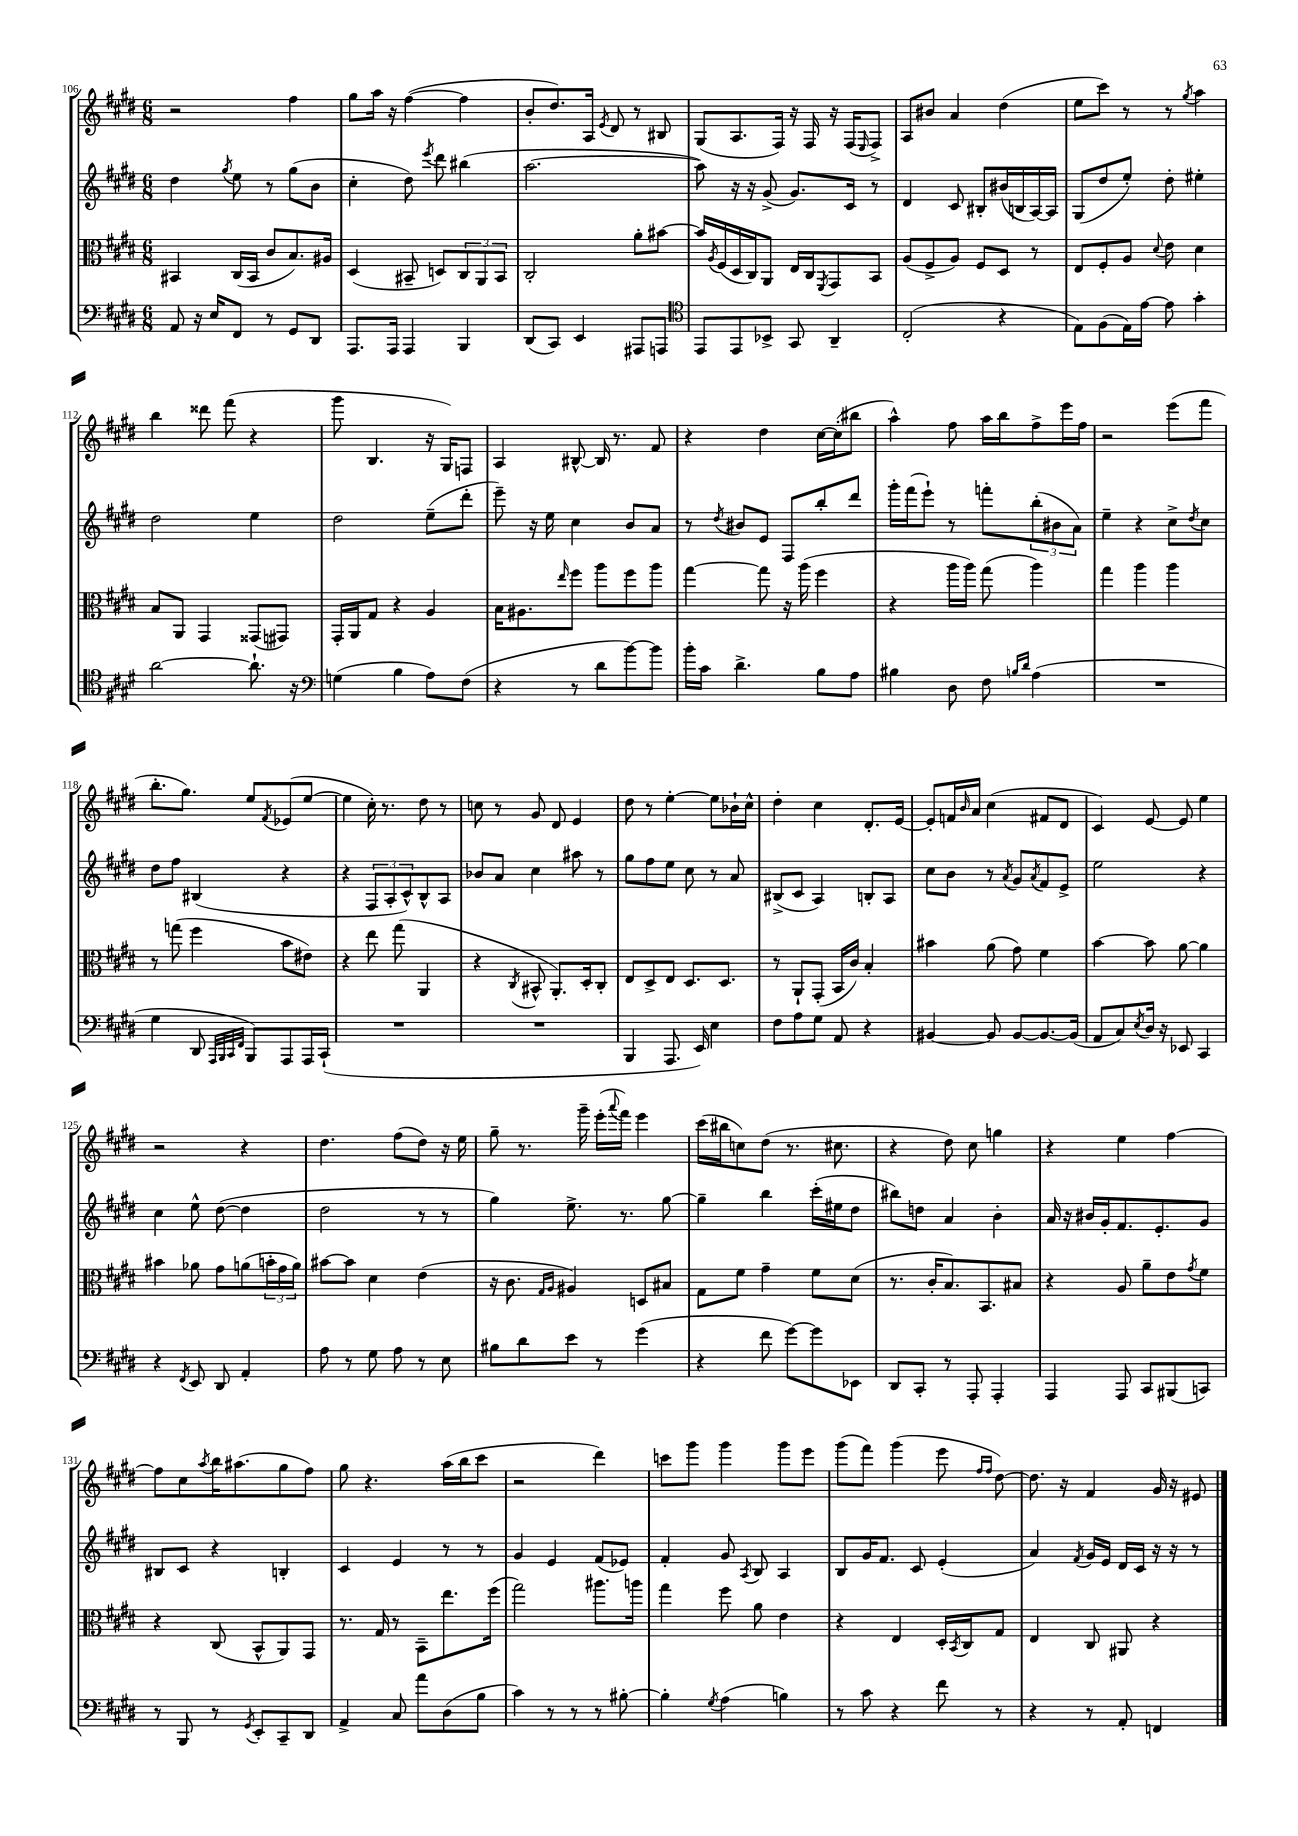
<<
\new StaffGroup <<
\new Staff = "s0" {
    \clef treble \key e \major \numericTimeSignature \time 6/8
    r2 fis''4 |
    gis''8 a''16 r16 fis''4~( fis''4 |
    b'8-. dis''8.) a16 \acciaccatura { e'8 } dis'8 r8 bis8 |
    gis8( a8. fis16) r16 fis16 r16 fis16( \grace { e16 } fis8->) |
    a8 bis'8 a'4 dis''4( |
    e''8 cis'''8) r8 r8 \acciaccatura { gis''8 } a''4 |
    b''4 disis'''8 fis'''8( r4 |
    gis'''8 b4. r16 gis16) f8 |
    a4 bis8~-^ bis16 r8. fis'8 |
    r4 dis''4 cis''16~ cis''16-.( bis''8 |
    a''4-^) fis''8 a''16 b''16 fis''8-> e'''16 fis''16 |
    r2 e'''8( fis'''8 |
    b''8.-. gis''8.) e''8 \acciaccatura { fis'8 } ees'8( e''8~ |
    e''4 cis''16-.) r8. dis''8 r8 |
    c''8 r8 gis'8 dis'8 e'4 |
    dis''8 r8 e''4~-. e''8 bes'16-! cis''16-^ |
    dis''4-. cis''4 dis'8.-. e'16~ |
    e'8-. f'16 \grace { b'16 } a'16 cis''4( fis'8 dis'8 |
    cis'4) e'8~ e'8 e''4 |
    r2 r4 |
    dis''4. fis''8( dis''8) r16 e''16 |
    gis''8-- r8. gis'''16-- e'''16-.( \appoggiatura { a'''8 } fis'''16) e'''4 |
    cis'''16( bis''16 c''8) dis''8( r8. cis''8. |
    r4 dis''8) cis''8 g''4 |
    r4 e''4 fis''4~ |
    fis''8 cis''8 \acciaccatura { a''8 } b''16 ais''8.( gis''8 fis''8) |
    gis''8 r4. a''16( b''16 cis'''8 |
    r2 dis'''4) |
    c'''8 gis'''8 gis'''4 gis'''8 e'''8 |
    gis'''8( fis'''8) gis'''4( e'''8 \grace { fis''16 fis''16 } dis''8~) |
    dis''8. r16 fis'4 gis'16 r16 eis'8 \bar "|." |
}
\new Staff = "s1" {
    \clef treble \key e \major \numericTimeSignature \time 6/8
    dis''4 \acciaccatura { gis''8 } e''8 r8 gis''8( b'8 |
    cis''4-. dis''8) \acciaccatura { e'''8 } dis'''8 bis''4( |
    a''2.~ |
    a''8) r16 r16 gis'8->( gis'8.) cis'16 r8 |
    dis'4 cis'8 bis8-. bis'16( b16 a16~) a16 |
    gis8( dis''8 e''8-.) dis''8-. eis''4-. |
    dis''2 e''4 |
    dis''2 e''8--( dis'''8-. |
    e'''8--) r16 e''16 cis''4 b'8 a'8 |
    r8 \acciaccatura { dis''8 } bis'8 e'8 fis8 b''8-. dis'''8 |
    gis'''16-. fis'''16( e'''8-!) r8 f'''8-. \tuplet 3/2 { b''8-.( bis'8 a'8) } |
    e''4-- r4 cis''8-> \acciaccatura { dis''8 } cis''8 |
    dis''8 fis''8 bis4( r4 |
    r4 \tuplet 3/2 { fis8 a8-. cis'8-^) } b8-^ a8 |
    bes'8 a'8 cis''4 ais''8 r8 |
    gis''8 fis''8 e''8 cis''8 r8 a'8 |
    bis8->( cis'8 a4) b8-. a8 |
    cis''8 b'8 r8 \acciaccatura { a'8 } gis'8 \acciaccatura { a'8 } fis'8 e'8-> |
    e''2 r4 |
    cis''4 e''8-^ dis''8~( dis''4 |
    dis''2 r8 r8 |
    gis''4) e''8.-> r8. gis''8~ |
    gis''4-- b''4 cis'''16-.( eis''16 dis''8 |
    bis''8) d''8 a'4 b'4-. |
    a'16 r16 bis'16 gis'16-. fis'8. e'8.-. gis'8 |
    bis8 cis'8 r4 b4-. |
    cis'4 e'4 r8 r8 |
    gis'4 e'4 fis'8( ees'8) |
    fis'4-. gis'8 \acciaccatura { a8 } b8 a4 |
    b8 gis'16 fis'8. cis'8 e'4-.( |
    a'4) \acciaccatura { fis'8 } gis'16 e'16 dis'16 cis'16 r16 r16 r8 \bar "|." |
}
\new Staff = "s2" {
    \clef alto \key e \major \numericTimeSignature \time 6/8
    bis,4 cis16( bis,16 cis'8 b8.) ais16 |
    dis4( bis,8-- d8) \tuplet 3/2 { cis8 a,8 bis,8 } |
    cis2-. a'8-. bis'8~ |
    bis'16 \acciaccatura { a8 } fis16( dis16 cis16) a,8 e16 cis16 \acciaccatura { fis,8 } gis,8 b,8 |
    a8( fis8-> a8) fis8 dis8 r8 |
    e8 fis8-. a8 \appoggiatura { dis'8 } e'8 dis'4 |
    b8 a,8 gis,4 gisis,8( gis,8) |
    gis,16-. a,16 gis8 r4 a4 |
    b16 ais8. \grace { e''16 } fis''8 a''8 fis''8 a''8 |
    gis''4~ gis''8 r16 a''16( fis''4 |
    r4 a''16 a''16) gis''8( a''4) |
    gis''4 a''4 a''4 |
    r8 g''8( fis''4 b'8 eis'8) |
    r4 e''8 gis''8( a,4 |
    r4 \acciaccatura { cis8 } bis,8-^ a,8.-.) dis16-. cis8-. |
    e8 dis8-> e8 dis8. dis8. |
    r8 a,8-! gis,8-.( b,16 cis'16) b4-. |
    bis'4 a'8( gis'8) fis'4 |
    b'4~ b'8 a'8~ a'4 |
    bis'4 aes'8 gis'8 a'8( \tuplet 3/2 { b'16-. gis'16 a'16) } |
    bis'8~ bis'8 dis'4 e'4( |
    r16 cis'8. \grace { gis16 a16 } ais4) d8 bis8 |
    gis8 fis'8 gis'4-- fis'8 dis'8( |
    r8. cis'16-. b8.) b,8. bis8 |
    r4 a8 a'8-- e'8 \acciaccatura { gis'8 } fis'8 |
    r4 cis8( b,8-^ a,8) gis,8 |
    r8. gis16 r8 b,8-- e''8. fis''16( |
    gis''2) ais''8. a''16 |
    gis''4 fis''8 a'8 e'4 |
    r4 e4 dis16-. \acciaccatura { b,8 } cis16 gis8 |
    e4 cis8 ais,8 r4 \bar "|." |
}
\new Staff = "s3" {
    \clef bass \key e \major \numericTimeSignature \time 6/8
    a,8 r16 e16 fis,8 r8 gis,8 dis,8 |
    a,,8. a,,16 a,,4 b,,4 |
    dis,8( cis,8) e,4 ais,,8 a,,8 |
    \clef tenor e,8 e,8 bes,8-> gis,8 a,4-- |
    cis2-.( r4 |
    e8) fis8( e16) e'16~ e'8 gis'4-. |
    a'2~ a'8.-! r16 |
    \clef bass g4( b4 a8) fis8( |
    r4 r8 dis'8 b'8~) b'8 |
    b'16-. cis'16 dis'4.-> b8 a8 |
    bis4 dis8 fis8 \grace { b16 dis'16 } a4( |
    R2. |
    gis4 dis,8 \grace { a,,32 b,,32 cis,32 fis,32 } b,,8) a,,8 a,,16 cis,16-!( |
    R2. |
    R2. |
    b,,4 a,,8. e,16) e4 |
    fis8 a8 gis8 a,8 r4 |
    bis,4~ bis,8 bis,8~ bis,8.~ bis,16( |
    a,8 cis8) \acciaccatura { e8 } dis16 r16 ees,8 cis,4 |
    r4 \acciaccatura { fis,8 } e,8 dis,8 a,4-. |
    a8 r8 gis8 a8 r8 e8 |
    bis8 dis'8 e'8 r8 gis'4( |
    r4 fis'8 gis'8~) gis'8 ees,8 |
    dis,8 cis,8-. r8 a,,8-. a,,4-. |
    a,,4 a,,8 cis,8 bis,,8( c,8) |
    r8 b,,8 r8 \acciaccatura { gis,8 } e,8-. cis,8-- dis,8 |
    a,4-> cis8 a'8 dis8( b8 |
    cis'4) r8 r8 r8 bis8~-. |
    bis4-. \acciaccatura { gis8 } a4( b4) |
    r8 cis'8 r4 fis'8 r8 |
    r4 r8 a,8-. f,4 \bar "|." |
}
>>
>>
\layout { \context { \Score currentBarNumber = #106 } }
